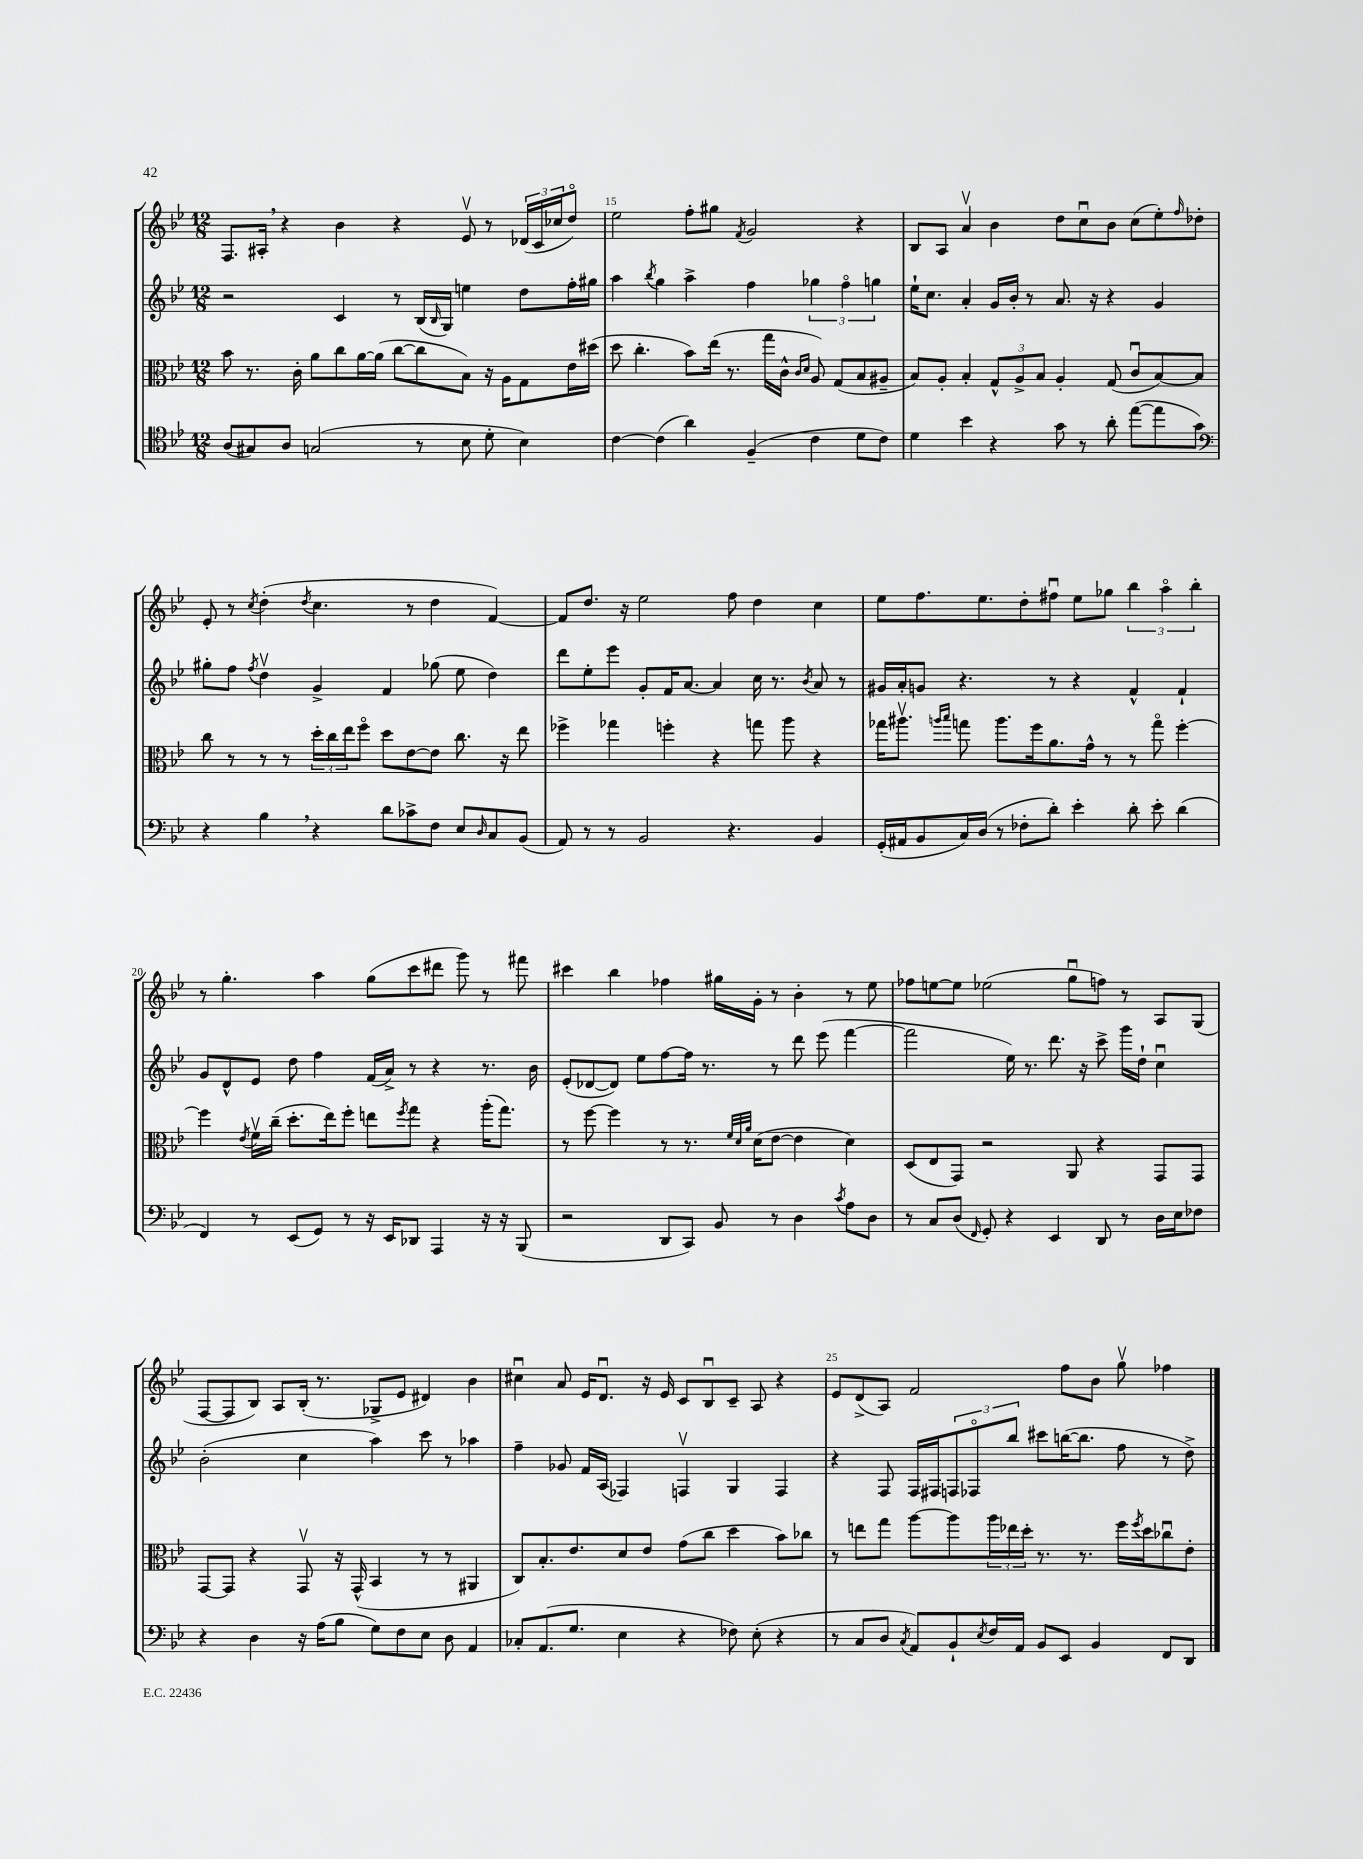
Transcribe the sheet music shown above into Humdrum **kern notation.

**kern	**kern	**kern	**kern
*staff4	*staff3	*staff2	*staff1
*clefC4	*clefC3	*clefG2	*clefG2
*k[b-e-]	*k[b-e-]	*k[b-e-]	*k[b-e-]
*M12/8	*M12/8	*M12/8	*M12/8
(8A	8b-	2r	8.F
8G#)	8.r	.	.
.	.	.	16A#'
8A	.	.	4r
.	16c'	.	.
(2G	8a	.	.
.	8cc	4c	4b-
.	[16a	.	.
.	(16a]	.	.
.	[8cc	8r	4r
8r	8cc]	(16B-	.
.	.	16qqB-	.
.	.	16G)	.
8B-	8B-)	4ee	8e-v
8d'	16r	.	8r
.	16A	.	.
4B-)	8G	8dd	(24d-
.	.	.	24c
.	.	.	24cc-
.	16e-	16ff'	8ddo)
.	(16dd#	16gg#	.
=	=	=	=
[4c	8dd	4aa	2ee-
.	4.cc'	.	.
.	.	8qbb-	.
(4c]	.	4gg	.
4a)	8b-)	4aa^	8ff'
.	(16ee-	.	8gg#
.	8.r	.	.
.	.	.	8qf
(4F~	.	4ff	2g
.	16gg	.	.
.	16c^^	.	.
.	16qqc	.	.
.	16qqd	.	.
4c	8A)	6gg-	.
.	(8G	.	.
.	.	6ffo	.
8d	8B-	.	4r
.	.	6gg	.
8c)	8A#~	.	.
=	=	=	=
4d	8B-)	16ee-`	8B-
.	.	8.cc	.
.	8A'	.	8A
4b-	4B-'	4a'	4av
4r	12G^^	16g	4b-
.	.	16b-'	.
.	12A^	.	.
.	.	8r	.
.	12B-	.	.
8g	4A'	8.a	8dd
8r	.	.	8ccu
.	.	16r	.
8a'	(8G	4r	8b-
([8ee-	8cu	.	(8cc
8ee-]	[8B-)	4g	8ee-')
.	.	.	16qqff
8g)	8B-]	.	8dd-'
=	=	=	=
*clefF4	*	*	*
4r	8cc	8gg#'	8e-'
.	8r	8ff	8r
.	.	8qff	8qcc
4B-	8r	4ddv	(4dd'
.	8r	.	.
.	.	.	8qdd
4r	24dd'	4g^	4.cc
.	24cc	.	.
.	24ee-	.	.
.	8ffo	.	.
8d	8dd	4f	.
8c-^	[8e-	.	8r
8F	8e-]	(8gg-	4dd
8E-	8.cc	8ee-	.
16qqD	.	.	.
8C	.	4dd)	[4f)
.	16r	.	.
(8BB-	8ee-	.	.
=	=	=	=
8AA)	4ff-^	8ddd	8f]
8r	.	8ee-'	8.dd
8r	4gg-	8eee-	.
.	.	.	16r
2BB-	.	8g'	2ee-
.	4ff'	16f	.
.	.	[8.a	.
.	4r	4a]	.
4.r	.	.	8ff
.	8gg	16cc	4dd
.	.	8.r	.
.	8aa	.	.
.	.	8qb-	.
4BB-	4r	8a	4cc
.	.	8r	.
=	=	=	=
(16GG'	16gg-	16g#	8ee-
16AA#	8.aa#v	16a'	.
8BB-	.	8g	8.ff
.	16qqaa	.	.
.	16qqbb-	.	.
16C)	8gg	4.r	.
(16D	.	.	8.ee-
8r	8.aa	.	.
8F-'	.	.	8dd'
.	16ff	.	.
8d')	8.a	8r	8ff#u
4e-'	.	4r	8ee-
.	16g^^	.	.
.	8r	.	8gg-
8d'	8r	4f^^	6bb-
8e-'	8ggo	.	.
.	.	.	6aao
(4d	[4ff'	4f`	.
.	.	.	6bb-'
=	=	=	=
4FF)	4ff]	8g	8r
.	.	8d^^	4.gg'
.	8qe-	.	.
8r	16fv	8e-	.
.	(16cc~	.	.
(8EE-	8.dd'	8dd	.
8GG)	.	4ff	4aa
.	16ee-)	.	.
8r	8ff'	.	.
16r	8ee	(16f	(8gg
16EE-	.	16a^)	.
.	8qff	.	.
8DD-	8gg	8r	8ccc
4AAA	4r	4r	8ddd#
.	.	.	8ggg)
16r	(16aa'	8.r	8r
16r	8.gg)	.	.
(8BBB-	.	.	8fff#
.	.	16b-	.
=	=	=	=
2r	8r	(8e-'	4ccc#
.	[8ff	[8d-	.
.	4ff]	8d-])	4bb-
.	.	8ee-	.
8DD	8r	[8ff	4ff-
8CC)	8.r	16ff]	.
.	.	8.r	.
8BB-	.	.	16gg#
.	32qqf	.	.
.	32qqd	.	.
.	32qqa	.	.
.	(16d	.	16g'
8r	[8e-	8r	8r
4D	4e-]	8ddd	4b-'
.	.	(8eee-	.
8qc	.	.	.
8A	4d)	[4fff	8r
8D	.	.	8ee-
=	=	=	=
8r	(8D	2fff]	8ff-
8C	8E-	.	[8ee
(8D	8GG)	.	8ee]
16qqFF	.	.	.
8GG')	2r	.	(2ee-
4r	.	16ee-)	.
.	.	8.r	.
4EE-	.	8.ddd	.
.	8AA	.	8ggu
.	.	16r	.
8DD	4r	8ccc^	8ff)
8r	.	16ggg	8r
.	.	16dd`	.
16D	8GG	4ccu	8A
16E-	.	.	.
8F-	8GG	.	(8G
=	=	=	=
4r	[8GG	(2b-'	[8F
.	8GG]	.	8F]
4D	4r	.	8B-)
.	.	.	8A
16r	8GGv	4cc	(16B-'
(16A	.	.	8.r
8B-	16r	.	.
.	(16GG^^	.	.
8G)	4BB-	4aa)	8G-^
8F	.	.	8e-
8E-	8r	8ccc	4d#)
8D	8r	8r	.
4AA	4AA#	4aa-	4b-
=	=	=	=
8C-'	8C)	4ff~	4cc#u
(8.AA	8.B-'	.	.
.	.	8g-	8a
8.G	8.e-	.	.
.	.	16f	16e-
.	.	(16A	8.du
4E-	8d	4F-)	.
.	8e-	.	16r
.	.	.	16e-
4r	(8g	4Fv	8c
.	8cc	.	8B-u
8F-)	4dd	4G	8c~
(8E-'	.	.	8A
4r	8b-)	4F	4r
.	8cc-	.	.
=	=	=	=
8r	8r	4r	8e-
8C	8ee	.	(8d^
8D	8gg	8F	8A)
8qC	.	.	.
8AA)	[8aa	16F	2f
.	.	16F#	.
8BB-`	8aa]	12F	.
.	.	12F-o	.
8qE-	.	.	.
16F	24aa	.	.
.	24ee-	12bb-	.
16AA	.	.	.
.	24dd'	.	.
8BB-	8.r	8ccc#	.
8EE-	.	([16bb	8ff
.	8.r	8.bb]	.
4BB-	.	.	8b-
.	16ff	8ff	8ggv
.	8qff	.	.
.	16dd	.	.
8FF	8cc-u	8r	4ff-
8DD	8e-'	8dd^)	.
==	==	==	==
*-	*-	*-	*-
